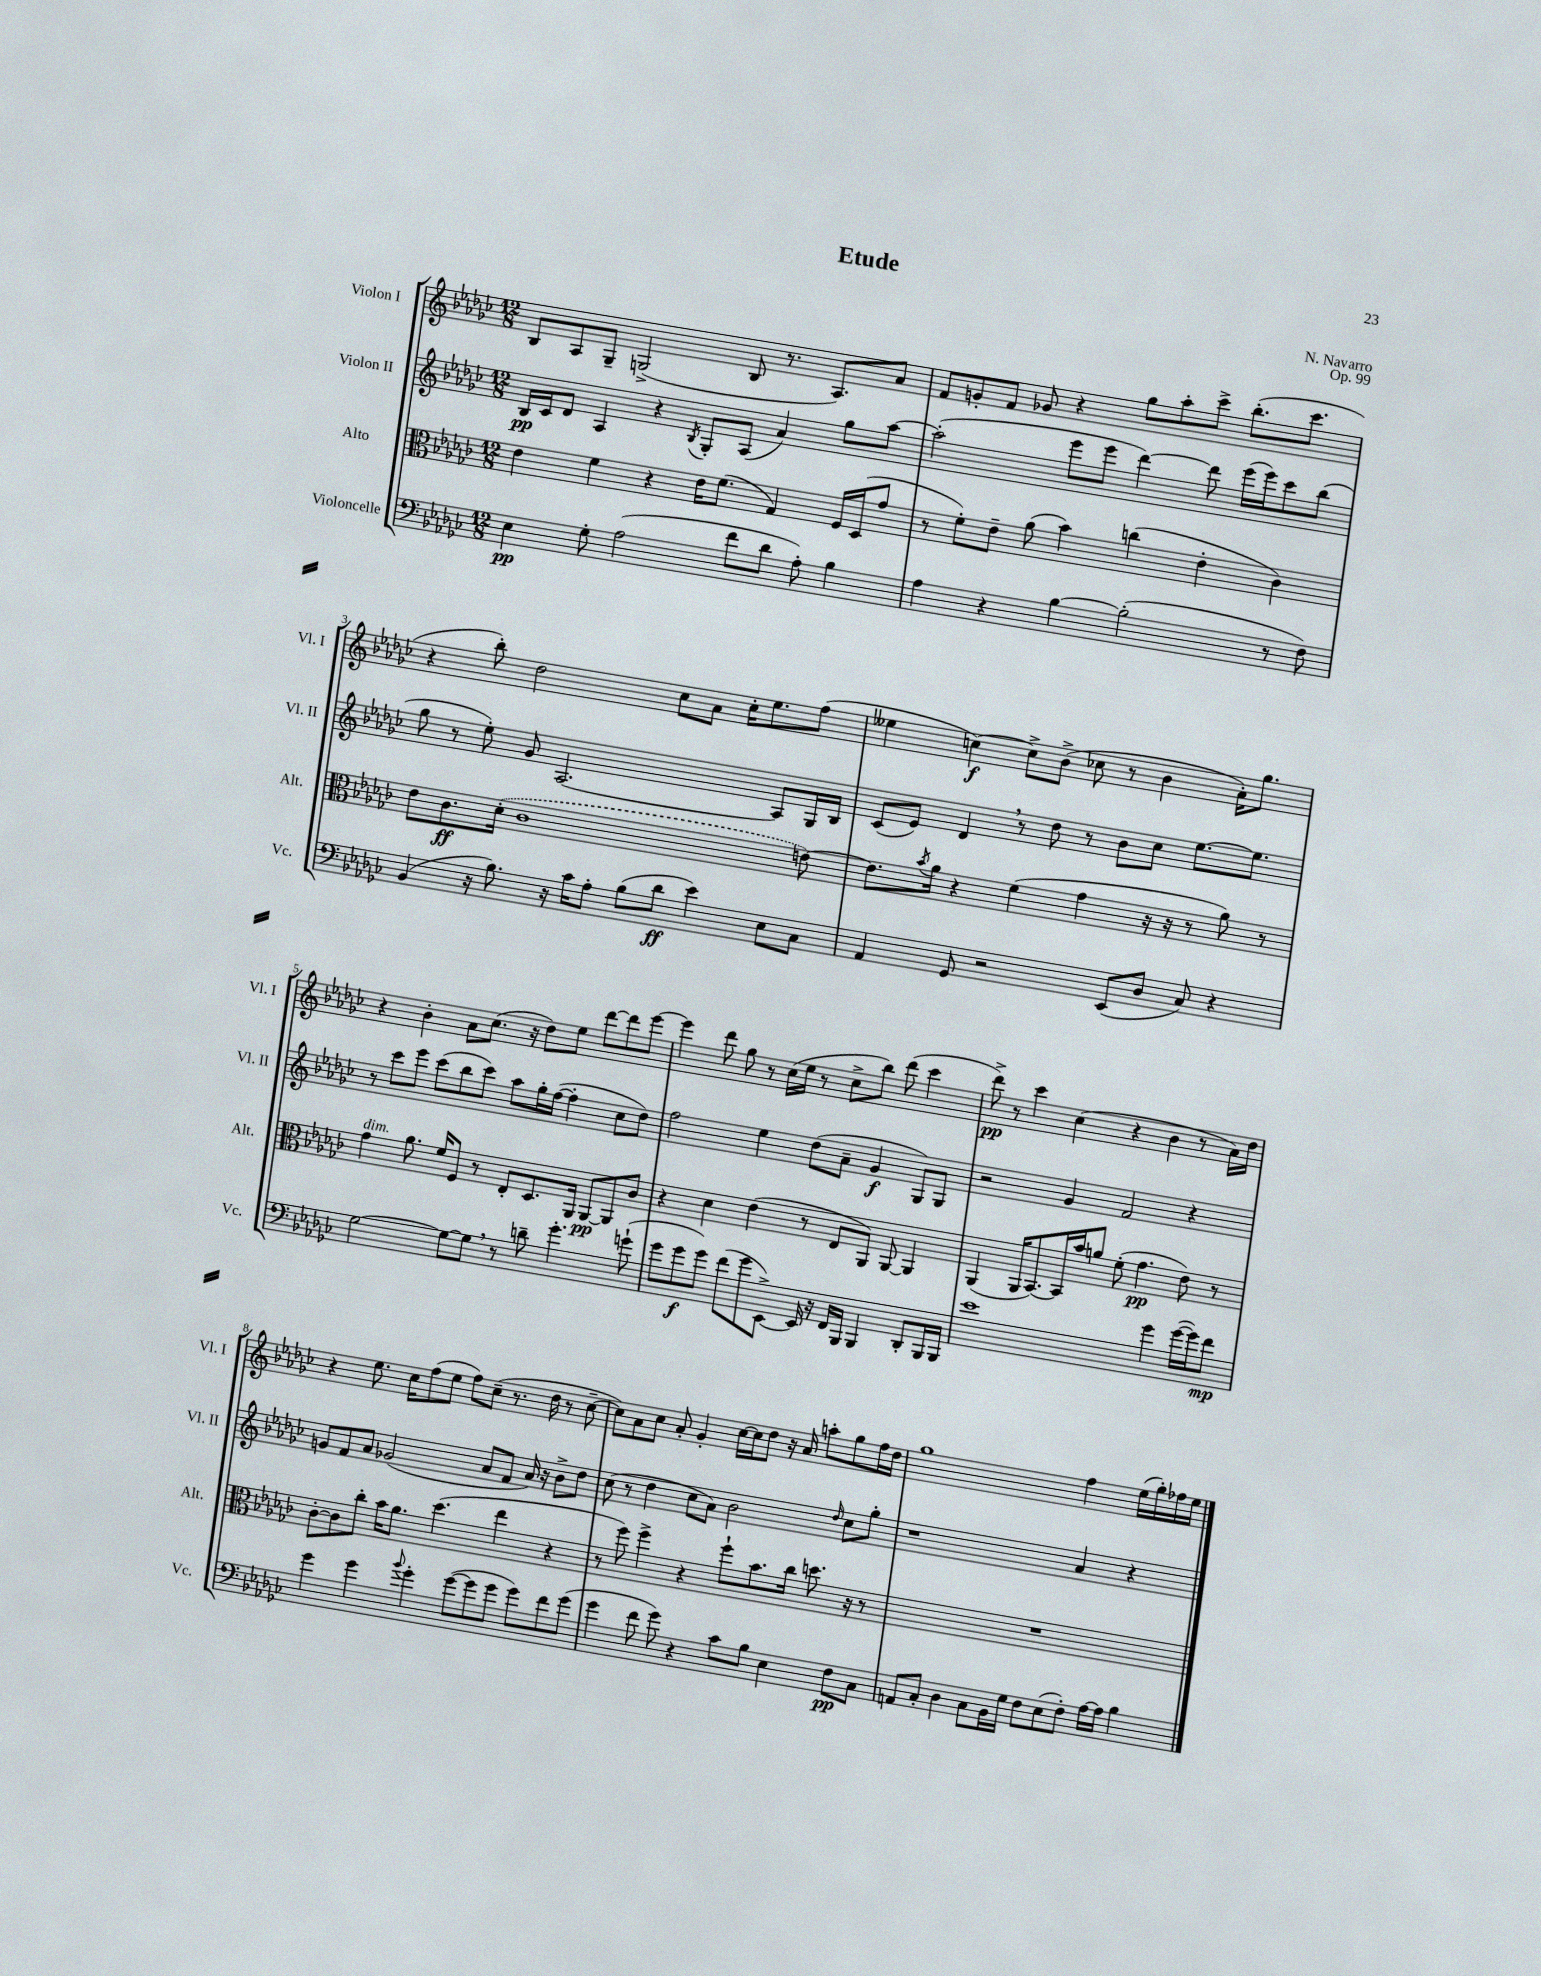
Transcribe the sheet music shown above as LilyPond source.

\header { title = "Etude" composer = "N. Navarro" opus = "Op. 99" }
<<
\new StaffGroup <<
\new Staff = "s0" \with { instrumentName = "Violon I" shortInstrumentName = "Vl. I" } {
    \clef treble \key ges \major \numericTimeSignature \time 12/8
    bes8 aes8 ges8-- g2->( bes8 r8. aes8.) aes'8 |
    f'8 g'8-. f'8 ges'8 r4 ges''8 aes''8-. ces'''8-> bes''8.-.( ces'''8. |
    r4 bes''8-.) des''2 ces''8 aes'8 ces''16-. ees''8. f''8( |
    eeses''4 c''4~\f) c''8-> bes'8->( ces''8 r8 bes'4 aes'16-.) ges''8. |
    r4 bes'4-. aes'8 ces''8.( r16 des''8) ees''8 des'''8~ des'''8 ees'''8~ |
    ees'''4 des'''8 ges''8 r8 ces''16( ees''16 r8 ces''8-> bes''8) des'''8( ces'''4 |
    des'''8->\pp) r8 ces'''4 ces''4( r4 bes'4 r8 aes'16) des''16 |
    r4 ees''8. ces''16 f''8( ees''8 f''8) ces''8--( r8. des''16 r8 ces''8~-- |
    ces''8) aes'8 ces''8 aes'8-. ges'4-. ces''16~ ces''16 des''8 r16 aes'16 a''8-. ges''8 f''16 des''16 |
    ges''1 f''4 ees''16( ges''16-.) fes''16 ees''16 \bar "|." |
}
\new Staff = "s1" \with { instrumentName = "Violon II" shortInstrumentName = "Vl. II" } {
    \clef treble \key ges \major \numericTimeSignature \time 12/8
    bes16\pp ces'16 des'8 aes4 r4 \acciaccatura { bes8 } ges8-. aes8( aes'4) ges''8 aes''8~ |
    aes''2-.( ees'''8 ees'''8 des'''4~) des'''8 ees'''16( ees'''16) ces'''8 bes''8( |
    ges''8 r8 ees''8-.) ges'8 aes2.~ aes8 ges16 bes16 |
    ces'8( ees'8) des'4 \breathe r8 des''8 r8 bes'8 ces''8 ees''8.~ ees''8. |
    r8 ces'''8 ees'''8 ces'''8( bes''8 ces'''8) aes''8 ges''16-. f''16~( f''4-. ces''8 des''8) |
    f''2 ees''4 des''8( aes'8-- ges'4\f ges8) ges8 |
    r2 ges'4 f'2 r4 |
    g'8 f'8 aes'8 ges'2( aes'8 f'8 aes'16) r16 bes'8-> des''8 |
    ces''8( r8 des''4 ces''8 aes'8) bes'2 \grace { des''16 } ces''8 ges''8-. |
    r1 aes'4 r4 \bar "|." |
}
\new Staff = "s2" \with { instrumentName = "Alto" shortInstrumentName = "Alt." } {
    \clef alto \key ges \major \numericTimeSignature \time 12/8
    ees'4 f'4 r4 ees'16 f'8.( ges4) f16 des16( ges'8 |
    r8 f'8-.) ees'8-- aes'8( bes'4) c''4( ees'4-. ces'4) |
    ees'8 ces'8.\ff \once \slurDashed des'16-.( ces'1 e'8~) |
    e'8. \acciaccatura { bes'8 } aes'16 r4 f'4( ges'4 r16 r16 r8 aes'8) r8 |
    ges'4^\markup { \italic "dim." } aes'8. f'16 f8 r8 ees8-. des8. aes,16 aes,8~\pp aes,8 ces'8 |
    r4 des'4 ees'4( r8 ees8 aes,8) aes,8~ aes,4 |
    aes,4( aes,16 bes,8.~) bes,16 bes'16 a'8 f'8-.( ges'4.\pp ees'8) r8 |
    ces'8~-. ces'8 ces''8-. bes'16 aes'8. des''4.( ees''4 r4 |
    r8 f''8) f''4-> r4 f''8-! bes'8. ces''16 d''8. r16 r8 |
    R1. \bar "|." |
}
\new Staff = "s3" \with { instrumentName = "Violoncelle" shortInstrumentName = "Vc." } {
    \clef bass \key ges \major \numericTimeSignature \time 12/8
    ees4\pp ges8-. aes2( f'8 des'8 aes8-.) bes4 |
    aes4 r4 bes4~ bes2-.( r8 f8) |
    bes,4( r16 bes8.) r16 ces'16 aes8-. bes8( des'8\ff ees'4) ees8 ces8 |
    aes,4 ges,8 r2 ees,8( des8 ces8) r4 |
    ges2~ ges8~ ges8 \breathe r8 d'8-- ges'4.-. g'8-!( |
    ges'8 ges'8\f ges'8) f'8( ges'8 ees,8~->) ees,16 r16 f,16 bes,,16 bes,,4 des,8-. bes,,16 bes,,16 |
    ees'1 ges'4 ges'16~( ges'16) f'8\mp |
    ges'4 ges'4 \appoggiatura { bes'8 } ges'4-. ges'8~( ges'8 ges'8 ges'8) f'8 ges'8( |
    ges'4 f'8 ges'8) r4 ces'8 bes8 ees4 f8\pp ces8 |
    a,8 ces8-. des4 ces8 bes,16 ges16 f8 ees8( f8-.) aes16~ aes16 bes4 \bar "|." |
}
>>
>>
